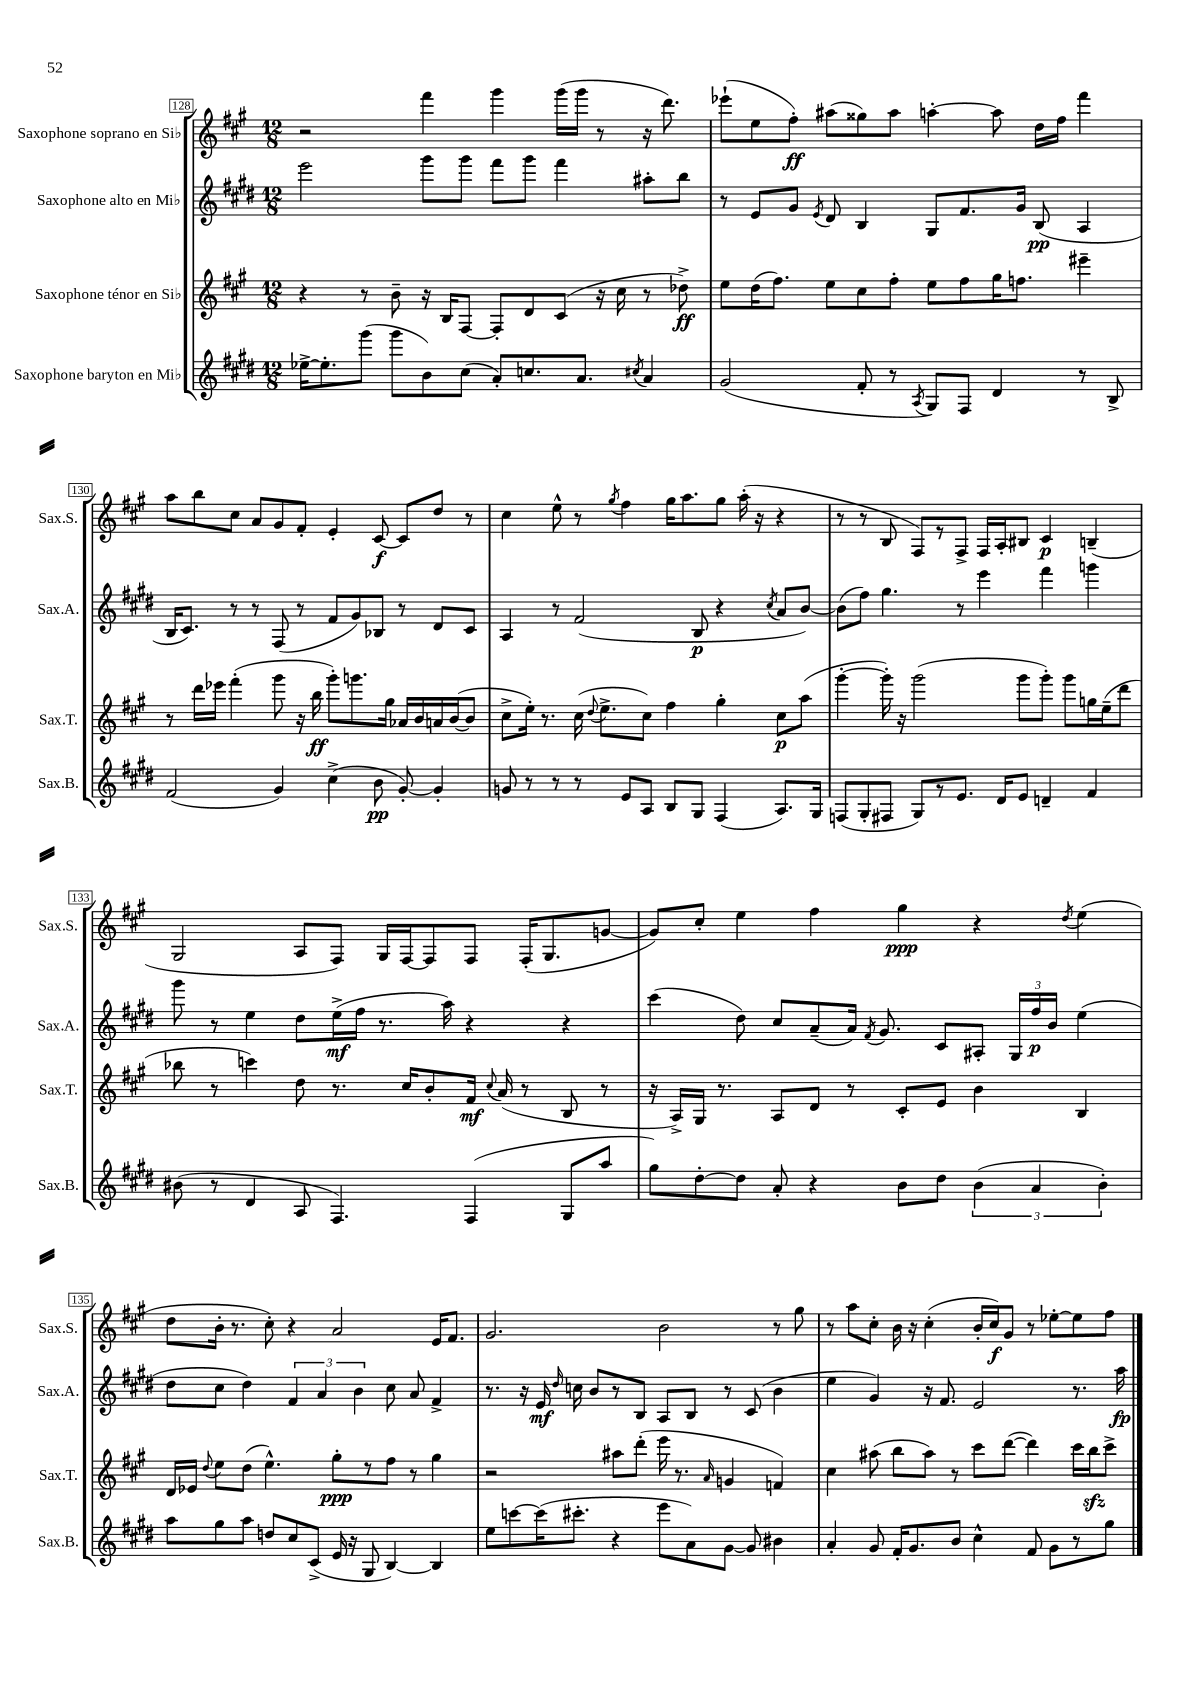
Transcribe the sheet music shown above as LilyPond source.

<<
\new StaffGroup <<
\new Staff = "s0" \with { instrumentName = "Saxophone soprano en Sib" shortInstrumentName = "Sax.S." } {
    \clef treble \key a \major \numericTimeSignature \time 12/8
    \autoBeamOff r2 fis'''4 gis'''4 gis'''16[( gis'''16] r8 r16 d'''8.) |
    ees'''8[-!( e''8 fis''8]-.\ff) ais''8[( gisis''8) ais''8] a''4~-. a''8 d''16[ fis''16] fis'''4 |
    a''8[ b''8 cis''8] a'8[ gis'8 fis'8]-. e'4-. cis'8~\f cis'8[ d''8] r8 |
    cis''4 e''8-^ r8 \acciaccatura { gis''8 } fis''4 gis''16[ a''8. gis''8] a''16-.( r16 r4 |
    r8 r8 b8 fis8[) r8 fis8]-> fis16[ a16-. bis8] cis'4\p b4--( |
    gis2 a8[ fis8]) gis16[ fis16~ fis8 fis8] fis16[-.( gis8. g'8]~ |
    g'8[) cis''8]-. e''4 fis''4 gis''4\ppp r4 \acciaccatura { d''8 } e''4( |
    d''8[ b'16]-. r8. cis''8-.) r4 a'2 e'16[ fis'8.] |
    gis'2. b'2 r8 gis''8 |
    r8 a''8[ cis''8]-. b'16 r16 cis''4-.( b'16[-. cis''16\f) gis'8] r8 ees''8[~-. ees''8 fis''8] \bar "|." |
}
\new Staff = "s1" \with { instrumentName = "Saxophone alto en Mib" shortInstrumentName = "Sax.A." } {
    \clef treble \key e \major \numericTimeSignature \time 12/8
    \autoBeamOff e'''2 gis'''8[ gis'''8] fis'''8[ gis'''8] fis'''4 ais''8[-. b''8] |
    r8 e'8[ gis'8] \acciaccatura { e'8 } dis'8 b4 gis8[ fis'8. gis'16] b8\pp( a4 |
    b16[ cis'8.]) r8 r8 fis8( r8 fis'8[ gis'8) bes8] r8 dis'8[ cis'8] |
    a4 r8 fis'2( b8\p r4 \acciaccatura { cis''8 } a'8[ b'8]~) |
    b'8[( fis''8]) gis''4. r8 e'''4 fis'''4 g'''4 |
    gis'''8 r8 e''4 dis''8[ e''16->\mf( fis''16] r8. a''16) r4 r4 |
    cis'''4( dis''8) cis''8[ a'8--( a'16]) \acciaccatura { fis'8 } gis'8. cis'8[ ais8]-. \tuplet 3/2 { gis16[ fis''16\p b'16] } e''4( |
    dis''8[ cis''8] dis''4) \tuplet 3/2 { fis'4 a'4 b'4 } cis''8 a'8 fis'4-> |
    r8. r16 e'16\mf \grace { dis''16 } c''16 b'8[ r8 b8] a8[ b8] r8 cis'8( b'4 |
    e''4 gis'4) r16 fis'8. e'2 r8. a''16\fp \bar "|." |
}
\new Staff = "s2" \with { instrumentName = "Saxophone ténor en Sib" shortInstrumentName = "Sax.T." } {
    \clef treble \key a \major \numericTimeSignature \time 12/8
    \autoBeamOff r4 r8 b'8-- r16 b16[ fis8]~ fis8[-. d'8 cis'8]( r16 cis''16 r8 des''8->\ff) |
    e''8[ d''16( fis''8.]) e''8[ cis''8 fis''8]-. e''8[ fis''8 gis''16 f''8.] eis'''4-- |
    r8 d'''16[ ees'''16] fis'''4-.( gis'''8 r16 b''16\ff gis'''8[-.) g'''8. gis''16] aes'16[ b'16 a'16 b'16~( b'8] |
    cis''8[-> e''16]-.) r8. cis''16( \appoggiatura { d''8 } e''8.[-> cis''8]) fis''4 gis''4-. cis''8[\p a''8]( |
    gis'''4~-. gis'''16-.) r16 gis'''2( gis'''8[ gis'''8]-.) gis'''8[ g''16 e''16--( d'''8] |
    bes''8 r8 c'''4) d''8 r8. cis''16[ b'8-. fis'16]\mf \appoggiatura { cis''8 } a'16( r8 b8 r8 |
    r16 a16[->) gis16] r8. a8[ d'8] r8 cis'8[-. e'8] b'4 b4 |
    d'16[ ees'16] \appoggiatura { d''8 } e''8[ d''8]( e''4.-^) gis''8[-.\ppp r8 fis''8] r8 gis''4 |
    r2 ais''8[ d'''8]-.( e'''16 r8. \grace { a'16 } g'4 f'4) |
    cis''4 ais''8( b''8[ ais''8]) r8 cis'''8[ d'''8]~( d'''4) cis'''16[ b''16\sfz cis'''8]-> \bar "|." |
}
\new Staff = "s3" \with { instrumentName = "Saxophone baryton en Mib" shortInstrumentName = "Sax.B." } {
    \clef treble \key e \major \numericTimeSignature \time 12/8
    \autoBeamOff ees''16[~-> ees''8.-. gis'''8]( gis'''8[ b'8) cis''8]( a'8[-.) c''8. a'8.] \acciaccatura { cis''8 } a'4 |
    gis'2( fis'8-. r8 \acciaccatura { a8 } gis8[) fis8] dis'4 r8 b8-> |
    fis'2( gis'4) cis''4->( b'8\pp gis'8~-.) gis'4-. |
    g'8 r8 r8 r8 e'8[ a8] b8[ gis8] fis4( a8.[) gis16] |
    f8[( gis8-. fis8] gis8[) r8 e'8.] dis'16[ e'8] d'4-- fis'4 |
    bis'8( r8 dis'4 a8 fis4.) fis4( gis8[ a''8] |
    gis''8[) dis''8~-. dis''8] a'8-. r4 b'8[ dis''8] \tuplet 3/2 { b'4( a'4 b'4-.) } |
    a''8[ gis''8 a''8] d''8[ cis''8 cis'8]->( e'16 r16 gis8 b4~) b4 |
    e''8[ c'''8~ c'''16( cis'''8.]-. r4 e'''8[ a'8) gis'8]~ gis'8 bis'4 |
    a'4-. gis'8 fis'16[-. gis'8. b'8] cis''4-^ fis'8 gis'8[ r8 gis''8] \bar "|." |
}
>>
>>
\layout { \context { \Score currentBarNumber = #128 \override BarNumber.stencil = #(make-stencil-boxer 0.1 0.3 ly:text-interface::print) } }
